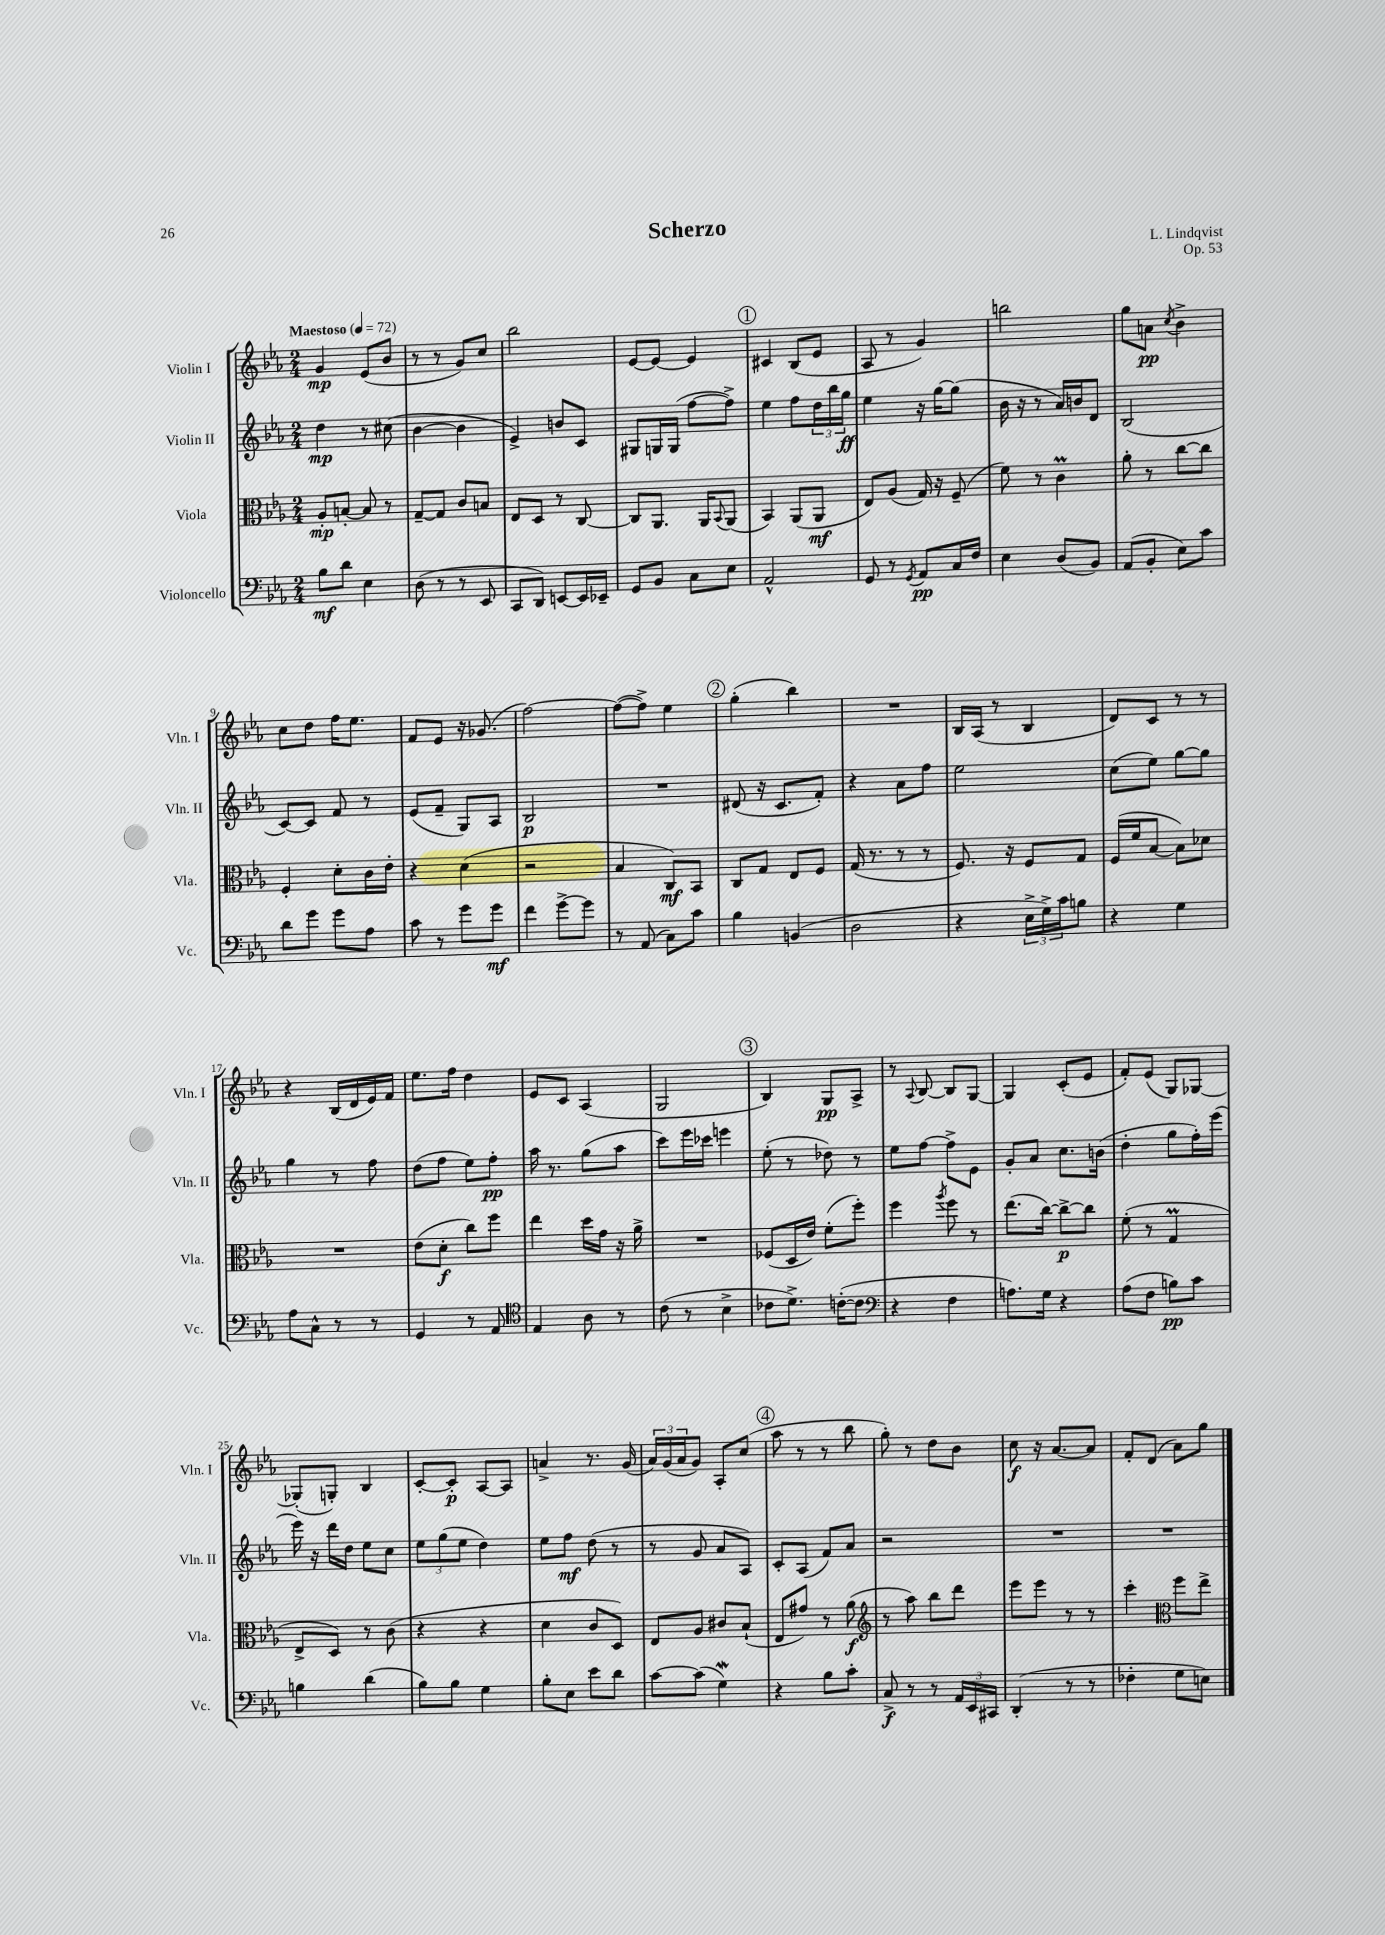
\header { title = "Scherzo" composer = "L. Lindqvist" opus = "Op. 53" }
<<
\new StaffGroup <<
\new Staff = "s0" \with { instrumentName = "Violin I" shortInstrumentName = "Vln. I" } {
    \clef treble \key ees \major \numericTimeSignature \time 2/4 \tempo "Maestoso" 4 = 72
    g'4\mp ees'8( bes'8 |
    r8 r8 g'8) c''8 |
    bes''2 |
    ees'8~ ees'8~ ees'4 |
    \mark \markup { \circle "1" } cis'4 bes8( ees'8 |
    aes8 r8 g'4) |
    b''2 |
    g''8 a'8\pp \acciaccatura { c''8 } bes'4-> |
    c''8 d''8 f''16 ees''8. |
    f'8 ees'8 r16 ges'8.( |
    f''2~) |
    f''8~( f''8->) ees''4 |
    \mark \markup { \circle "2" } g''4-.( bes''4) |
    R2 |
    bes16 aes16( r8 bes4 |
    d'8) c'8 r8 r8 |
    r4 bes16( d'16 ees'16) f'16 |
    ees''8. f''16 d''4 |
    ees'8 c'8 aes4( |
    g2 |
    \mark \markup { \circle "3" } bes4) g8\pp aes8-> |
    r8 \appoggiatura { aes8 } bes8~ bes8 g8~ |
    g4 c'8-.( ees'8 |
    f'8-.) ees'8( g8) ges8~ |
    ges8-.( g8-.) bes4 |
    c'8~-. c'8-.\p aes8~ aes8 |
    a'4-> r8. g'16( |
    \tuplet 3/2 { aes'16) g'16( aes'16 } g'8) aes8-. c''8( |
    \mark \markup { \circle "4" } aes''8 r8 r8 bes''8 |
    g''8-.) r8 d''8 bes'8 |
    c''8\f r16 aes'8.~ aes'8 |
    f'8-. d'8( aes'8) g''8 \bar "|." |
}
\new Staff = "s1" \with { instrumentName = "Violin II" shortInstrumentName = "Vln. II" } {
    \clef treble \key ees \major \numericTimeSignature \time 2/4
    d''4\mp r8 cis''8( |
    bes'4~ bes'4 |
    ees'4->) b'8 c'8 |
    gis8 g16 g16( f''8~ f''8->) |
    \mark \markup { \circle "1" } ees''4 f''8 \tuplet 3/2 { d''16 bes''16 g''16\ff } |
    ees''4 r16 g''16~ g''8( |
    bes'16 r16 r8 aes'16) b'16 d'8 |
    bes2( |
    c'8~) c'8 f'8 r8 |
    ees'8( f'8-- g8) aes8 |
    bes2\p |
    R2 |
    \mark \markup { \circle "2" } dis'8( r16 c'8. f'8-.) |
    r4 aes'8 f''8 |
    ees''2 |
    c''8( ees''8) g''8~ g''8 |
    g''4 r8 f''8 |
    d''8( f''8 ees''8) f''8-.\pp |
    aes''16 r8. g''8( aes''8 |
    c'''8) ees'''16 ces'''16 e'''4 |
    \mark \markup { \circle "3" } ees''8-.( r8 des''8) r8 |
    ees''8 f''8~ f''8-> ees'8 |
    g'8-. aes'8 c''8. b'16( |
    d''4-. g''8 f''16-.) ees'''16( |
    ees'''16) r16 d'''16 d''16 ees''8 c''8 |
    \tuplet 3/2 { ees''8 g''8( ees''8 } d''4) |
    ees''8 f''8\mf d''8( r8 |
    r8 g'8 aes'8 aes8) |
    \mark \markup { \circle "4" } c'8-. aes8( f'8) aes'8 |
    r2 |
    R2 |
    R2 \bar "|." |
}
\new Staff = "s2" \with { instrumentName = "Viola" shortInstrumentName = "Vla." } {
    \clef alto \key ees \major \numericTimeSignature \time 2/4
    aes8-.\mp b8~-. b8 r8 |
    g8~-- g8 c'8 b8 |
    ees8 d8 r8 c8~ |
    c8 aes,8. aes,16 \appoggiatura { bes,8 } aes,8( |
    \mark \markup { \circle "1" } bes,4) aes,8( aes,8\mf |
    ees8) aes8( g16) r16 f8--( |
    f'8) r8 c'4\prall |
    aes'8-. r8 c''8~ c''8 |
    f4-. d'8-. c'16 ees'16-. |
    r4 d'4( |
    r2 |
    bes4 c8\mf) bes,8 |
    \mark \markup { \circle "2" } c8 g8 ees8 f8 |
    g16( r8. r8 r8 |
    f8.) r16 f8 g8 |
    f16( f'16 bes8~ bes8) des'8 |
    R2 |
    ees'8( d'8-.\f c''8) f''8 |
    ees''4 d''16 g'16 r16 aes'16-> |
    R2 |
    \mark \markup { \circle "3" } fes8( d16 ees'16) f'8-.( f''8-.) |
    f''4 \acciaccatura { aes''8 } f''8 r8 |
    ees''8.( c''16~) c''8~->\p c''8 |
    f'8-.( r8 g4\prall |
    ees8-> d8) r8 c'8( |
    r4 r4 |
    d'4 c'8 d8) |
    ees8 aes8 cis'8 bes8-!( |
    \mark \markup { \circle "4" } ees8 gis'8) r8 aes'8\f( |
    \clef treble r8 aes''8) bes''8 d'''8 |
    ees'''8 ees'''8 r8 r8 |
    c'''4-. \clef alto f''8 ees''8-> \bar "|." |
}
\new Staff = "s3" \with { instrumentName = "Violoncello" shortInstrumentName = "Vc." } {
    \clef bass \key ees \major \numericTimeSignature \time 2/4
    bes8\mf d'8 ees4 |
    d8( r8 r8 ees,8 |
    c,8 d,8) e,8~ e,16 ees,16-- |
    g,8 bes,8 c8 ees8 |
    \mark \markup { \circle "1" } aes,2-^ |
    g,8 r8 \acciaccatura { g,8 } aes,8\pp c16 f16 |
    ees4 d8( bes,8) |
    aes,8( bes,8-. ees8) c'8 |
    d'8 g'8 g'8 aes8 |
    c'8 r8 g'8 g'8\mf |
    f'4 g'8~-> g'8 |
    r8 aes,8( c8) c'8 |
    \mark \markup { \circle "2" } bes4 b,4( |
    d2 |
    r4 \tuplet 3/2 { ees16-> g16->) c'16 } b8 |
    r4 g4 |
    aes8 c8-^ r8 r8 |
    g,4 r8 aes,8 |
    \clef tenor ees4 aes8 r8 |
    c'8( r8 bes4-> |
    \mark \markup { \circle "3" } ces'8 d'8.->) c'16~-.( c'8 |
    \clef bass r4 f4 |
    a8.) g16 r4 |
    aes8( f8 b8\pp) c'8 |
    b4 d'4( |
    bes8) bes8 g4 |
    bes8-. ees8 ees'8 d'8 |
    c'8~ c'8( g4\mordent) |
    \mark \markup { \circle "4" } r4 bes8 c'8-. |
    c8->\f r8 r8 \tuplet 3/2 { aes,16 ees,16 cis,16 } |
    d,4-.( r8 r8 |
    fes4-. g8 e8) \bar "|." |
}
>>
>>
